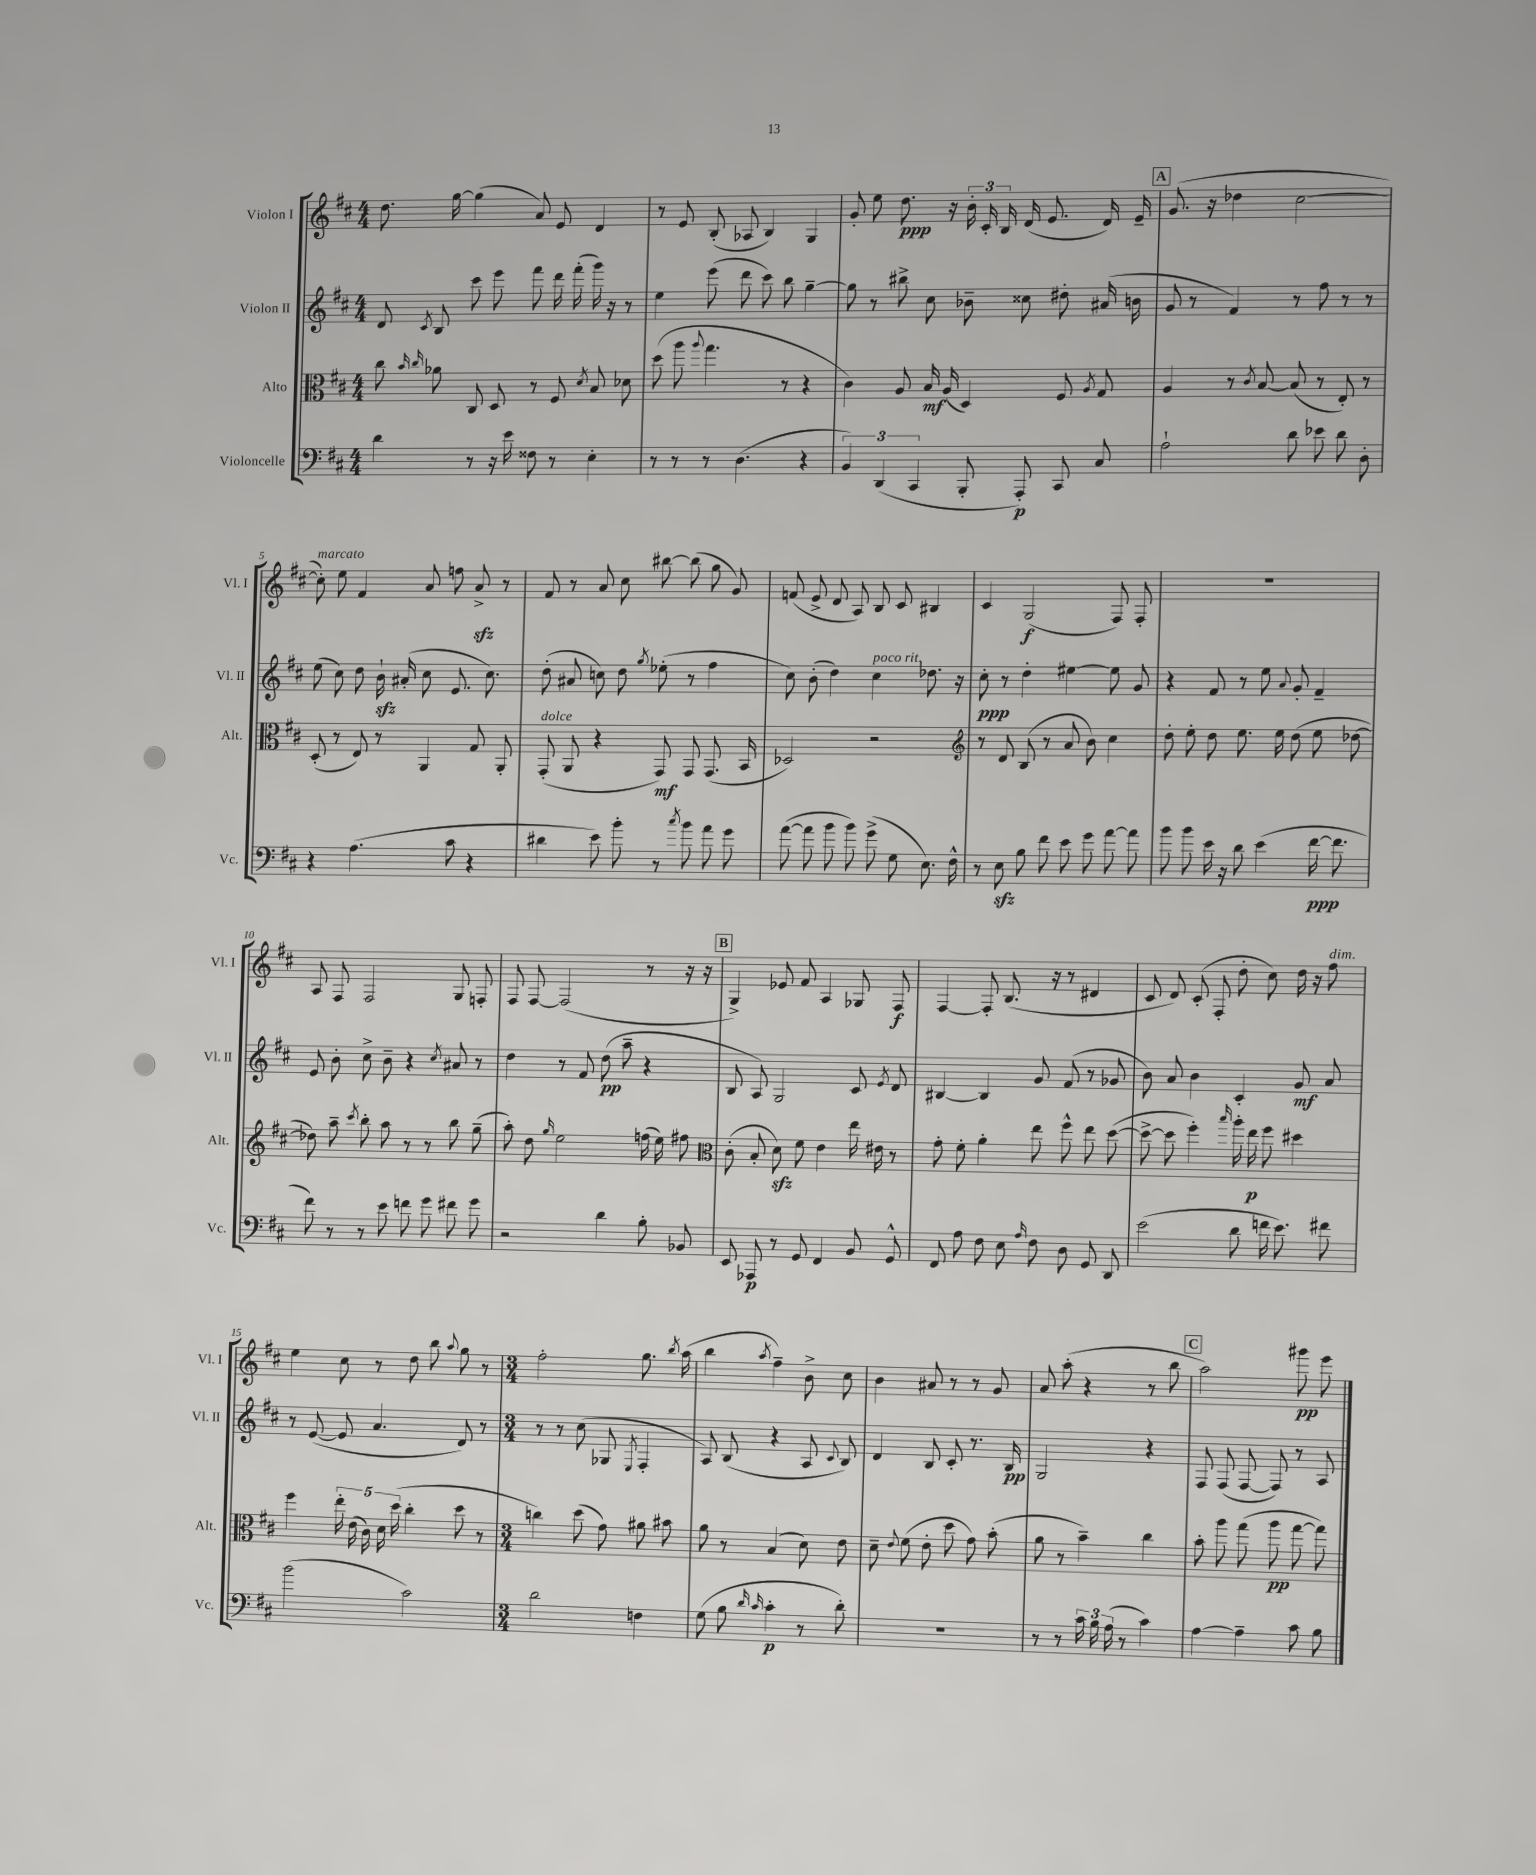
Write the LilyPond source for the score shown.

<<
\new StaffGroup <<
\new Staff = "s0" \with { instrumentName = "Violon I" shortInstrumentName = "Vl. I" } {
    \clef treble \key d \major \numericTimeSignature \time 4/4
    \autoBeamOff d''8. g''16~ g''4( a'8) e'8 d'4 |
    r8 e'8 b8-.( aes8 b4) g4 |
    g'8-. e''8 d''8.\ppp r16 \tuplet 3/2 { b'16-. cis'16-. b16 } d'16( e'8. d'16) e'16-- |
    \mark \markup { \box "A" } g'8.( r16 des''4 cis''2~ |
    cis''8-.^\markup { \italic "marcato" }) e''8 fis'4 a'8 f''8 a'8->\sfz r8 |
    fis'8 r8 a'8 cis''8 bis''8~ bis''8( g''8 g'8) |
    f'8( e'8-> d'8 a8) b8 cis'8 bis4 |
    cis'4 g2\f( fis8) fis8-. |
    R1 |
    a8 fis8 fis2 g8 f8-. |
    fis8 fis8~ fis2( r8 r16 r16 |
    \mark \markup { \box "B" } g4->) ees'8 fis'8 a4 ges8 fis8\f |
    fis4~ fis8-. b8.( r16 r8 dis'4 |
    cis'8 d'8) cis'8-.( fis8-. d''8-. cis''8) d''16 r16 fis''8^\markup { \italic "dim." } |
    e''4 cis''8 r8 d''8 b''8 \appoggiatura { a''8 } g''8 r8 |
    \numericTimeSignature \time 3/4 fis''2-. g''8. \acciaccatura { b''8 } a''16( |
    b''4 \acciaccatura { a''8 } fis''4--) b'8-> cis''8 |
    b'4 ais'8 r8 r8 g'8 |
    a'8 a''8-.( r4 r8 b''8 |
    \mark \markup { \box "C" } a''2) gis'''8\pp e'''8 \bar "|." |
}
\new Staff = "s1" \with { instrumentName = "Violon II" shortInstrumentName = "Vl. II" } {
    \clef treble \key d \major \numericTimeSignature \time 4/4
    \autoBeamOff d'8 \acciaccatura { cis'8 } b8 cis'''8 e'''8 fis'''8 d'''16 fis'''16-.( g'''16) r16 r8 |
    e''4 e'''8( d'''8 cis'''8) b''8 g''4~-- |
    g''8 r8 bis''8-> cis''8 bes'8-- cisis''8 dis''8-. ais'16( b'16 |
    \mark \markup { \box "A" } g'8 r8 fis'4) r8 fis''8 r8 r8 |
    e''8( cis''8) d''8 b'16-!\sfz ais'16-.( cis''8 e'8. cis''8.) |
    d''8-.( ais'8 c''8) d''8 \acciaccatura { g''8 } ees''8-.( r8 fis''4 |
    cis''8) b'8-.( d''4) cis''4^\markup { \italic "poco rit." } des''8. r16 |
    cis''8-.\ppp r8 d''4-. eis''4~ eis''8 g'8 |
    r4 fis'8 r8 e''8 \appoggiatura { a'8 } g'8-. fis'4-- |
    e'8 b'8-. cis''8-> b'8-- r4 \acciaccatura { cis''8 } ais'8 r8 |
    d''4 r8 fis'8 d''8\pp( a''8-- r4 |
    \mark \markup { \box "B" } b8 a8) g2 cis'8 \acciaccatura { e'8 } d'8 |
    bis4~ bis4 g'8 fis'8( r8 ges'8 |
    b'8) a'8 b'4 cis'4-. g'8\mf a'8 |
    r8 e'8~( e'8 a'4. d'8) r8 |
    \numericTimeSignature \time 3/4 r8 r8 cis''8( ges8 \acciaccatura { e8 } fis4-. |
    a8) b8( r4 a8 \appoggiatura { cis'8 } b8) |
    d'4 b8 cis'8-. r8. b16\pp |
    g2 r4 |
    \mark \markup { \box "C" } fis8 fis8( fis8~ fis8) r8 a8 \bar "|." |
}
\new Staff = "s2" \with { instrumentName = "Alto" shortInstrumentName = "Alt." } {
    \clef alto \key d \major \numericTimeSignature \time 4/4
    \autoBeamOff cis''8 \grace { b'16 cis''16 } aes'8 cis8 d8 r8 fis8 \acciaccatura { d'8 } b8 des'8 |
    d''8( a''8 \appoggiatura { a''8 } g''4. r8 r4 |
    cis'4) a8 b16\mf a16( d4) fis8 \acciaccatura { a8 } g8 |
    \mark \markup { \box "A" } a4 r8 \acciaccatura { cis'8 } b8~ b8( r8 e8-.) r8 |
    d8-.( r8 e8) r8 a,4 g8 a,8-. |
    g,8-.^\markup { \italic "dolce" }( a,8 r4 g,8\mf) g,8 g,8.( b,16 |
    des2) r2 |
    \clef treble r8 d'8 b8( r8 a'8 b'8) cis''4 |
    d''8-. e''8-. d''8 e''8. e''16 d''8( e''8 des''8~ |
    des''8) a''8-- \acciaccatura { cis'''8 } b''8-. a''8 r8 r8 b''8 g''8--( |
    a''8-.) d''8 \grace { g''16 } e''2 f''16( e''16) fis''8 |
    \mark \markup { \box "B" } \clef alto cis'8-.( b8-. d'8\sfz) fis'8 e'4 e''16 eis'16 r8 |
    g'8-. fis'8-. a'4-. e''8 fis''8-^ e''8 d''8~( |
    d''8~-> d''8 fis''4-.) \grace { b''16 } a''16-. e''16\p fis''8 dis''4 |
    fis''4 \tuplet 5/4 { e''16-. e'16( cis'16) d'16 d''16( } cis''4-. d''8 r8 |
    \numericTimeSignature \time 3/4 c''4) d''8( g'8) ais'8 bis'8 |
    a'8 r8 b4( d'8) e'8 |
    d'8-- \appoggiatura { e'8 } fis'8( e'8-. d''8 g'8) b'8-.( |
    a'8 r8 b'4--) cis''4 |
    \mark \markup { \box "C" } b'8-. a''8 g''8( a''8\pp g''8~ g''8) \bar "|." |
}
\new Staff = "s3" \with { instrumentName = "Violoncelle" shortInstrumentName = "Vc." } {
    \clef bass \key d \major \numericTimeSignature \time 4/4
    \autoBeamOff d'4 r8 r16 e'16 fisis8 r8 e4-. |
    r8 r8 r8 d4.( r4 |
    \tuplet 3/2 { b,4) d,4( cis,4 } b,,8-. a,,8-.\p) cis,8 cis8 |
    \mark \markup { \box "A" } a2-! d'8 ees'8 d'8 d8-. |
    r4 a4.( cis'8 r4 |
    dis'4 e'8) b'8-. r8 \acciaccatura { cis''8 } b'8 a'8 g'8 |
    a'8~( a'8 b'8 b'8) g'8->( g8 e8.) fis16-^ |
    r8 e8\sfz b8 fis'8 e'8 g'8 a'8~ a'8 |
    b'8 b'8 e'16 r16 d'8 e'4( fis'16~\ppp fis'8. |
    fis'8) r8 r8 e'8 f'8 g'8 fis'8 g'8 |
    r2 d'4 b8-. bes,8 |
    \mark \markup { \box "B" } e,8 aes,,8\p r8 g,8 fis,4 b,8 g,8-^ |
    fis,8 a8 fis8 e8 \grace { a16 } fis8 d8 g,8 d,8 |
    e'2( d'8 f'16 e'8.) fis'8 |
    b'2( cis'2) |
    \numericTimeSignature \time 3/4 d'2 f4 |
    g8( b8 \grace { d'16 cis'16 } cis'4-.\p r8 d'8-.) |
    R2. |
    r8 r8 \tuplet 3/2 { cis'16 b16 a16( } r8 cis'4) |
    \mark \markup { \box "C" } a4~ a4-- cis'8 b8 \bar "|." |
}
>>
>>
